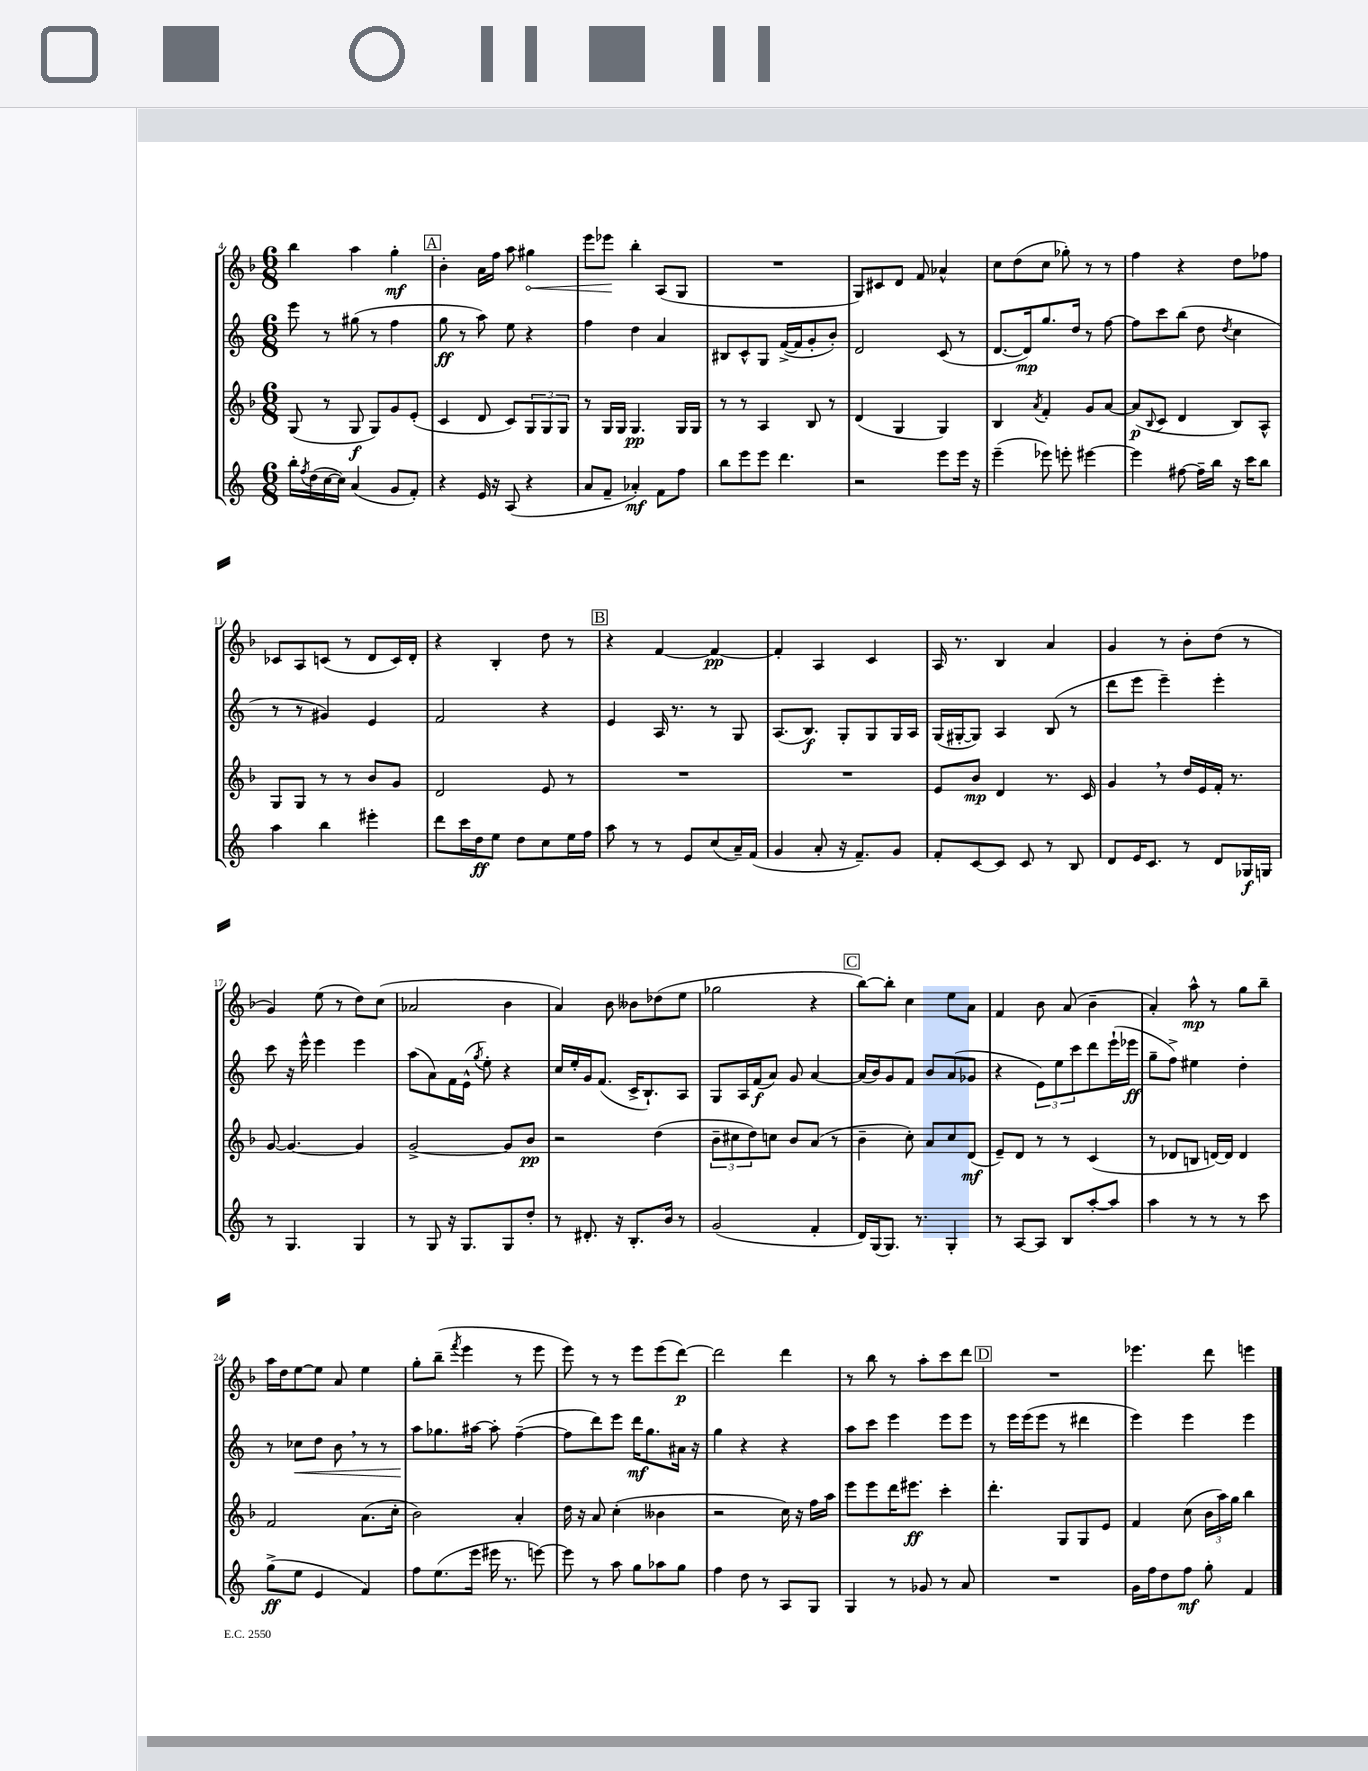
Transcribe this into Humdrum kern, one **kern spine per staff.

**kern	**dynam	**kern	**dynam	**kern	**dynam	**kern	**dynam
*part4	*part4	*part3	*part3	*part2	*part2	*part1	*part1
*staff4	*staff4	*staff3	*staff3	*staff2	*staff2	*staff1	*staff1
*clefG2	*	*clefG2	*	*clefG2	*	*clefG2	*
*k[]	*	*k[b-]	*	*k[]	*	*k[b-]	*
*M6/8	*	*M6/8	*	*M6/8	*	*M6/8	*
=4	=4	=4	=4	=4	=4	=4	=4
16bb'\LL	.	(8G/	.	8eee\	.	4bb-\	.
8qff/	.	.	.	.	.	.	.
(16dd\	.	.	.	.	.	.	.
[16cc\	.	8r	.	8r	.	.	.
16cc\JJ])	.	.	.	.	.	.	.
(4a/	.	8G/	f	(8gg#X\	.	4aa\	.
.	.	8G/L)	.	8r	.	.	.
8g/L	.	8g/	.	4ff\	.	4gg'\	mf
8f'/J)	.	(8e'/J	.	.	.	.	.
!!LO:REH:place=s1:t=A
=5	=5	=5	=5	=5	=5	=5	=5
4r	.	4c/	.	8gg\	ff	4b-'\	.
.	.	.	.	8r	.	.	.
16e/	.	8d/	.	8aa\)	.	16a\LL	.
16r	.	.	.	.	.	16ff\JJ	.
(8A/	.	8c/L)	.	8ee\	.	8aa\	.
!	!	!	!	!	!	!	!LO:HP:b
4r	.	12G/	.	4r	.	4gg#X\	<
.	.	12G/	.	.	.	.	.
.	.	12G/J	.	.	.	.	.
=6	=6	=6	=6	=6	=6	=6	=6
8a/L	.	8r	.	4ff\	.	8eee\L	.
8f~/J	.	16G/LL	.	.	.	8eee-X\J	.
.	.	16G/JJ	.	.	.	.	.
4a-X'/)	mf	4.G/	pp	4dd\	.	4bb-'\	[
8f\L	.	.	.	4a/	.	(8A/L	.
8ff\J	.	16G/LL	.	.	.	8G/J	.
.	.	16G/JJ	.	.	.	.	.
=7	=7	=7	=7	=7	=7	=7	=7
8bb\L	.	8r	.	8B#X/L	.	2.r	.
8eee\	.	8r	.	8c^^/	.	.	.
8eee\J	.	4A/	.	8G/J	.	.	.
4.ddd\	.	.	.	([16f^/LL	.	.	.
.	.	.	.	16f/J]	.	.	.
.	.	8B-/	.	8g'/	.	.	.
.	.	8r	.	8b'/J)	.	.	.
=8	=8	=8	=8	=8	=8	=8	=8
2r	.	(4d/	.	2d/	.	8G/L)	.
.	.	.	.	.	.	8c#X/	.
.	.	4G/	.	.	.	8d/J	.
.	.	.	.	.	.	8f/	.
8eee\L	.	4G/)	.	(8c/	.	4a-X^^/	.
16eee\Jk	.	.	.	8r	.	.	.
16r	.	.	.	.	.	.	.
=9	=9	=9	=9	=9	=9	=9	=9
(4eee~\	.	4B-/	.	[8.d/L	.	8cc\L	.
.	.	.	.	.	.	(8dd\	.
.	.	.	.	16d/k])	mp	.	.
.	.	8qa/	.	.	.	.	.
8eee-X\)	.	4f'/	.	8.gg/	.	8cc\J	.
8eeen'\	.	.	.	.	.	8gg-X'\)	.
.	.	.	.	16dd/Jk	.	.	.
[4eee#X\	.	8g/L	.	8r	.	8r	.
.	.	[8a/J	.	[8ff\	.	8r	.
=10	=10	=10	=10	=10	=10	=10	=10
4eee#\]	.	(8a/L]	p	8ff\L]	.	4ff\	.
.	.	8qqB-/	.	.	.	.	.
.	.	8c/J	.	8ccc\	.	.	.
[8ff#X\	.	4d/	.	(8bb\J	.	4r	.
16ff#~\LL]	.	.	.	8dd\	.	.	.
16bb\JJ	.	.	.	.	.	.	.
.	.	.	.	8qdd/	.	.	.
16r	.	8B-/L)	.	4cc\	.	8dd\L	.
16ccc\KL	.	.	.	.	.	.	.
8bb\J	.	8A^^/J	.	.	.	8ff-X\J	.
!!LO:LB:g=z
=11	=11	=11	=11	=11	=11	=11	=11
4aa\	.	8G/L	.	8r	.	8c-X/L	.
.	.	8G/J	.	8r	.	8A/	.
4bb\	.	8r	.	4g#X/)	.	(8cn/J	.
.	.	8r	.	.	.	8r	.
4eee#X'\	.	8b-/L	.	4e/	.	8d/L	.
.	.	8g/J	.	.	.	16c/L)	.
.	.	.	.	.	.	16d'/JJ	.
=12	=12	=12	=12	=12	=12	=12	=12
8ddd\L	.	2d/	.	2f/	.	4r	.
16ccc\L	.	.	.	.	.	.	.
16dd\J	ff	.	.	.	.	.	.
8ee\J	.	.	.	.	.	4B-'/	.
8dd\L	.	.	.	.	.	.	.
8cc\	.	8e/	.	4r	.	8dd\	.
16ee\L	.	8r	.	.	.	8r	.
16ff\JJ	.	.	.	.	.	.	.
!!LO:REH:place=s1:t=B
=13	=13	=13	=13	=13	=13	=13	=13
8aa\	.	2.r	.	4e/	.	4r	.
8r	.	.	.	.	.	.	.
8r	.	.	.	16A/	.	[4f/	.
.	.	.	.	8.r	.	.	.
8e/L	.	.	.	.	.	.	.
(8cc/	.	.	.	8r	.	4f/_	pp
16a~/L)	.	.	.	8G/	.	.	.
(16f/JJ	.	.	.	.	.	.	.
=14	=14	=14	=14	=14	=14	=14	=14
4g/	.	2.r	.	(8.A/L	.	4f'/]	.
.	.	.	.	8.B/J)	f	.	.
8a'/	.	.	.	.	.	4A/	.
16r	.	.	.	8G'/L	.	.	.
8.f~/L)	.	.	.	.	.	.	.
.	.	.	.	8G/	.	4c/	.
8g/J	.	.	.	16G/L	.	.	.
.	.	.	.	16A/JJ	.	.	.
=15	=15	=15	=15	=15	=15	=15	=15
8f'/L	.	8e/L	.	(16G/LL	.	16A/	.
.	.	.	.	[16G#X'/J	.	8.r	.
[8c/	.	8b-/J	mp	8G#/J])	.	.	.
8c/J]	.	4d/	.	4A/	.	4B-/	.
8c/	.	.	.	.	.	.	.
8r	.	8.r	.	(8B/	.	4a/	.
8B/	.	.	.	8r	.	.	.
.	.	16c/	.	.	.	.	.
=16	=16	=16	=16	=16	=16	=16	=16
8d/L	.	4g,/	.	8ddd\L	.	4g/	.
16e/K	.	.	.	8eee\J	.	.	.
8.c/J	.	.	.	.	.	.	.
.	.	8r	.	4eee~\)	.	8r	.
8r	.	16dd/LL	.	.	.	8b-'\L	.
.	.	16e/	.	.	.	.	.
8d/L	.	16f'/JJ	.	4eee'\	.	(8dd\J	.
.	.	8.r	.	.	.	.	.
16G-X/L	f	.	.	.	.	8r	.
16Gn/JJ	.	.	.	.	.	.	.
!!LO:LB:g=z
=17	=17	=17	=17	=17	=17	=17	=17
8r	.	[8g/	.	8ccc\	.	4g/)	.
4.G/	.	4.g/_	.	16r	.	.	.
.	.	.	.	16eee^^\	.	.	.
.	.	.	.	4eee\	.	(8ee\	.
.	.	.	.	.	.	8r	.
4G/	.	4g/]	.	4eee\	.	8dd\L)	.
.	.	.	.	.	.	(8cc\J	.
=18	=18	=18	=18	=18	=18	=18	=18
8r	.	[2g^/	.	(8aa\L	.	2a-X/	.
8G/	.	.	.	8a\)	.	.	.
16r	.	.	.	16f\L	.	.	.
8.G/L	.	.	.	(16e^^\JJ	.	.	.
.	.	.	.	8qgg/	.	.	.
.	.	.	.	8ee'\)	.	.	.
8G/	.	8g/L]	.	4r	.	4b-\	.
8dd'/J	.	8b-/J	pp	.	.	.	.
=19	=19	=19	=19	=19	=19	=19	=19
8r	.	2r	.	16cc/LL	.	4a/)	.
.	.	.	.	16ee'/	.	.	.
8.d#X'/	.	.	.	16g/J	.	.	.
.	.	.	.	(8.f/J	.	.	.
.	.	.	.	.	.	8b-\	.
16r	.	.	.	.	.	.	.
8.B'/L	.	.	.	16c^/KL	.	8b--X\L	.
.	.	.	.	8.B`/)	.	.	.
.	.	(4dd\	.	.	.	(8dd-X\	.
16b/Jk	.	.	.	.	.	.	.
8r	.	.	.	8A/J	.	8ee\J	.
=20	=20	=20	=20	=20	=20	=20	=20
(2g/	.	12b-~\L	.	8G/L	.	2gg-X\	.
.	.	12cc#X\	.	.	.	.	.
.	.	.	.	16A/L	.	.	.
.	.	12dd\)	.	.	.	.	.
.	.	.	.	(16f/J	f	.	.
.	.	8ccn\J	.	8a/J)	.	.	.
.	.	8b-/L	.	8g/	.	.	.
4f'/	.	(8a/J	.	[4a/	.	4r	.
.	.	8r	.	.	.	.	.
!!LO:REH:place=s1:t=C
=21	=21	=21	=21	=21	=21	=21	=21
16d/LL)	.	4b-~\	.	(16a/LL]	.	[8bb-\L)	.
(16G/J	.	.	.	16b/J)	.	.	.
8.G/J)	.	.	.	8g/	.	8bb-'\J]	.
.	.	8cc'\)	.	8f/J	.	4cc\	.
8.r	.	.	.	.	.	.	.
.	.	8a/L	.	8b/L	.	.	.
4G'/	.	8cc/	.	(8a/	.	8ee\L	.
.	.	(8d/J	mf	8g-X/J	.	8a\J	.
=22	=22	=22	=22	=22	=22	=22	=22
8r	.	8e~/L)	.	4r	.	4f/	.
[8A/L	.	8d/J	.	.	.	.	.
8A/J]	.	8r	.	12e\L)	.	8b-\	.
.	.	.	.	12ee\	.	.	.
8B/L	.	8r	.	.	.	(8a/	.
.	.	.	.	12ccc\	.	.	.
[8aa'/	.	(4c/	.	8ddd\	.	4b-~\	.
8aa/J]	.	.	.	(16eee`\L	.	.	.
.	.	.	.	16eee-X\JJ	ff	.	.
=23	=23	=23	=23	=23	=23	=23	=23
4aa\	.	8r	.	8gg~\L	.	4a'/)	.
.	.	8d-X/L	.	8ff^\J)	.	.	.
8r	.	8Bn/J	.	4ee#X\	.	8aa^^\	mp
8r	.	[16dn/LL)	.	.	.	8r	.
.	.	16d/JJ]	.	.	.	.	.
8r	.	4d/	.	4dd'\	.	8gg\L	.
8ccc\	.	.	.	.	.	8bb-~\J	.
!!LO:LB:g=z
=24	=24	=24	=24	=24	=24	=24	=24
(8gg^\L	ff	2f/	.	8r	.	16aa\LL	.
.	.	.	.	.	.	16dd\J	.
!	!	!	!	!	!LO:HP:b	!	!
8ee\J	.	.	.	8cc-X\L	<	[8ee\	.
4e/	.	.	.	8dd\J	.	8ee\J]	.
.	.	.	.	8b,\	.	8a/	.
4f/)	.	(8.a\L	.	8r	.	4ee\	.
.	.	.	.	8r	.	.	.
.	.	16cc'\Jk	.	.	.	.	.
=25	=25	=25	=25	=25	=25	=25	=25
8ff\L	.	2b-\)	.	8aa\L	.	8gg'\L	.
(8.ee\	.	.	.	8.gg-X\	[	(8bb-~\J	.
.	.	.	.	.	.	8qfff/	.
.	.	.	.	.	.	4eee\	.
16eee\Jk	.	.	.	[16aa#X\Jk	.	.	.
16eee#X\	.	.	.	8aa#'\]	.	.	.
8.r	.	.	.	.	.	.	.
.	.	4a'/	.	([4ff~\	.	8r	.
[8eeen\)	.	.	.	.	.	8eee\	.
=26	=26	=26	=26	=26	=26	=26	=26
8eee\]	.	16dd\	.	8ff\L]	.	8eee\)	.
.	.	16r	.	.	.	.	.
8r	.	8a/	.	8ddd\)	.	8r	.
8aa\	.	(4cc'\	.	8eee\J	.	8r	.
8gg\L	.	.	.	16ddd\KL	mf	8eee\L	.
.	.	.	.	8.gg\	.	.	.
8aa-X\	.	4b--X\	.	.	.	(8eee\	.
8gg\J	.	.	.	16a#X\Jk	.	[8ddd\J)	p
.	.	.	.	16r	.	.	.
=27	=27	=27	=27	=27	=27	=27	=27
4ff\	.	2r	.	4gg\	.	2ddd\]	.
8dd\	.	.	.	4r	.	.	.
8r	.	.	.	.	.	.	.
8A/L	.	16cc\)	.	4r	.	4ddd\	.
.	.	16r	.	.	.	.	.
8G/J	.	16ff\LL	.	.	.	.	.
.	.	16aa\JJ	.	.	.	.	.
=28	=28	=28	=28	=28	=28	=28	=28
4G/	.	8eee\L	.	8aa\L	.	8r	.
.	.	8eee\	.	8ccc\J	.	8bb-\	.
8r	.	16ddd\K	.	4eee\	.	8r	.
.	.	8.eee#X\J	ff	.	.	.	.
8g-X/	.	.	.	.	.	8aa'\L	.
8r	.	4ccc'\	.	8eee\L	.	8ccc\	.
8a/	.	.	.	8eee\J	.	8ddd\J	.
!!LO:REH:place=s1:t=D
=29	=29	=29	=29	=29	=29	=29	=29
2.r	.	4.ddd'\	.	8r	.	2.r	.
.	.	.	.	16eee\LL	.	.	.
.	.	.	.	(16eee\J	.	.	.
.	.	.	.	8eee\J	.	.	.
.	.	8G/L	.	8r	.	.	.
.	.	8G/	.	4ddd#X\	.	.	.
.	.	8e/J	.	.	.	.	.
=30	=30	=30	=30	=30	=30	=30	=30
16g\LL	.	4f/	.	4eee\)	.	4.eee-X\	.
16ff\J	.	.	.	.	.	.	.
8dd\	.	.	.	.	.	.	.
8ff\J	mf	(8cc\	.	4eee\	.	.	.
8gg'\	.	24b-\LL	.	.	.	8ddd\	.
.	.	24aa\)	.	.	.	.	.
.	.	24gg\JJ	.	.	.	.	.
4f/	.	4bb-\	.	4eee\	.	4eeen\	.
==	==	==	==	==	==	==	==
*-	*-	*-	*-	*-	*-	*-	*-
